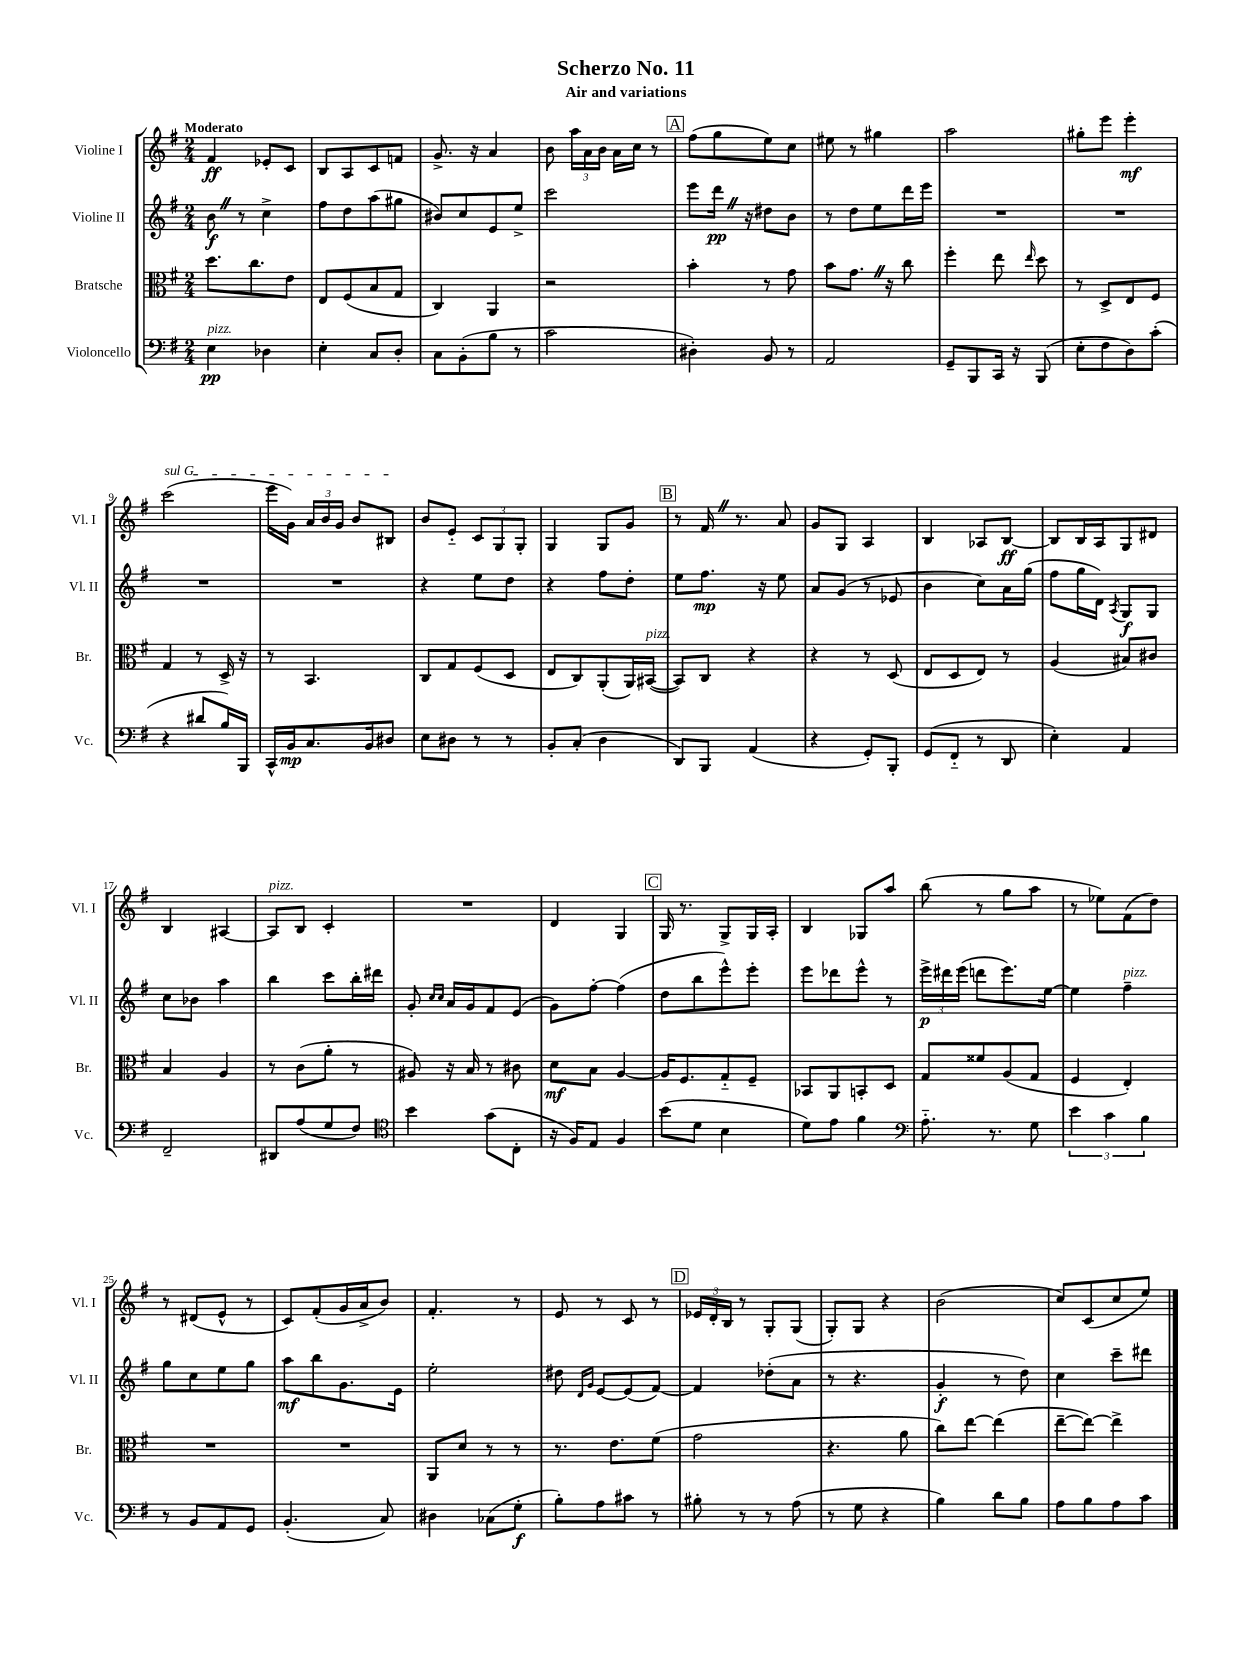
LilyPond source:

\header { title = "Scherzo No. 11" subtitle = "Air and variations" }
<<
\new StaffGroup <<
\new Staff = "s0" \with { instrumentName = "Violine I" shortInstrumentName = "Vl. I" } {
    \clef treble \key g \major \numericTimeSignature \time 2/4 \tempo "Moderato"
    \autoBeamOff fis'4\ff ees'8[-. c'8] |
    b8[ a8 c'8 f'8] |
    g'8.-> r16 a'4 |
    b'8 \tuplet 3/2 { a''16[ a'16 b'16] } a'16[ c''16] r8 |
    \mark \markup { \box "A" } fis''8[( g''8 e''8) c''8] |
    eis''8 r8 gis''4 |
    a''2 |
    gis''8[-. e'''8] e'''4-.\mf |
    \once \override TextSpanner.bound-details.left.text = \markup { \italic "sul G" } c'''2\startTextSpan( |
    e'''16[ g'16]) \tuplet 3/2 { a'16[ b'16 g'16] } b'8[ bis8]\stopTextSpan |
    b'8[ e'8]-_ \tuplet 3/2 { c'8[ g8 g8]-. } |
    g4 g8[ g'8] |
    \mark \markup { \box "B" } r8 fis'16 \once \override BreathingSign.text = \markup { \musicglyph "scripts.caesura.straight" } \breathe r8. a'8 |
    g'8[ g8] a4 |
    b4 aes8[ b8]~\ff |
    b8[ b16 a16 g8 dis'8] |
    b4 ais4~ |
    ais8[^\markup { \italic "pizz." } b8] c'4-. |
    R2 |
    d'4 g4 |
    \mark \markup { \box "C" } g16 r8. g8[-> g16 a16]-. |
    b4 ges8[ a''8] |
    b''8( r8 g''8[ a''8] |
    r8 ees''8[) fis'8( d''8]) |
    r8 dis'8[( e'8]-^ r8 |
    c'8[) fis'8-.( g'16 a'16-> b'8]) |
    fis'4.-. r8 |
    e'8 r8 c'8 r8 |
    \mark \markup { \box "D" } \tuplet 3/2 { ees'16[ d'16-. b16] } r8 g8[-. g8]( |
    g8[-.) g8] r4 |
    b'2( |
    c''8[) c'8( c''8 e''8]) \bar "|." |
}
\new Staff = "s1" \with { instrumentName = "Violine II" shortInstrumentName = "Vl. II" } {
    \clef treble \key g \major \numericTimeSignature \time 2/4
    \autoBeamOff b'8\f \once \override BreathingSign.text = \markup { \musicglyph "scripts.caesura.straight" } \breathe r8 c''4-> |
    fis''8[ d''8 a''8( gis''8] |
    bis'8[) c''8 e'8 e''8]-> |
    c'''2 |
    \mark \markup { \box "A" } e'''8[ d'''16]\pp \once \override BreathingSign.text = \markup { \musicglyph "scripts.caesura.straight" } \breathe r16 dis''8[ b'8] |
    r8 d''8[ e''8 d'''16 e'''16] |
    R2 |
    R2 |
    R2 |
    R2 |
    r4 e''8[ d''8] |
    r4 fis''8[ d''8]-. |
    \mark \markup { \box "B" } e''8[ fis''8.]\mp r16 e''8 |
    a'8[ g'8]( r8 ees'8 |
    b'4 c''8[) a'16 g''16]( |
    fis''8[ g''16 d'16]) \acciaccatura { a8 } g8[\f g8] |
    c''8[ bes'8] a''4 |
    b''4 c'''8[ b''16-. dis'''16] |
    g'8-. \grace { c''16[ c''16] } a'16[ g'16 fis'8 e'8]( |
    g'8[) fis''8]~-. fis''4( |
    \mark \markup { \box "C" } d''8[ b''8 e'''8-^) e'''8]-. |
    e'''8[ des'''8 e'''8]-^ r8 |
    \tuplet 3/2 { e'''16[->\p dis'''16 e'''16]( } d'''8[ e'''8.) e''16]~ |
    e''4 fis''4--^\markup { \italic "pizz." } |
    g''8[ c''8 e''8 g''8] |
    a''8[\mf b''8 g'8. e'16] |
    e''2-. |
    dis''8 \grace { d'16[ g'16] } e'8[~ e'8( fis'8]~) |
    \mark \markup { \box "D" } fis'4 des''8[-.( a'8] |
    r8 r4. |
    g'4-.\f r8 d''8) |
    c''4 c'''8[-- dis'''8] \bar "|." |
}
\new Staff = "s2" \with { instrumentName = "Bratsche" shortInstrumentName = "Br." } {
    \clef alto \key g \major \numericTimeSignature \time 2/4
    \autoBeamOff d''8.[ c''8. e'8] |
    e8[ fis8( b8 g8] |
    c4) a,4 |
    r2 |
    \mark \markup { \box "A" } b'4-. r8 g'8 |
    b'8[ g'8.] \once \override BreathingSign.text = \markup { \musicglyph "scripts.caesura.straight" } \breathe r16 c''8 |
    fis''4-. e''8 \grace { e''16 } d''8 |
    r8 d8[-> e8 fis8] |
    g4 r8 d16-> r16 |
    r8 b,4. |
    c8[ g8 fis8( d8] |
    e8[ c8) a,8-.( a,16) bis,16]~^\markup { \italic "pizz." }( |
    \mark \markup { \box "B" } bis,8[) c8] r4 |
    r4 r8 d8( |
    e8[ d8 e8]) r8 |
    a4( bis8[) cis'8] |
    b4 a4 |
    r8 c'8[( a'8]-. r8 |
    ais8) r16 b16 r8 cis'8 |
    d'8[\mf b8] a4~ |
    \mark \markup { \box "C" } a16[ fis8. g8-_ fis8]-- |
    bes,8[ a,8 b,8-. d8] |
    g8[ fisis'8 a8( g8] |
    fis4 e4-.) |
    R2 |
    R2 |
    a,8[ d'8] r8 r8 |
    r8. e'8.[ fis'8]( |
    \mark \markup { \box "D" } g'2 |
    r4. a'8 |
    c''8[) e''8]~ e''4( |
    e''8[~-- e''8]~) e''4-> \bar "|." |
}
\new Staff = "s3" \with { instrumentName = "Violoncello" shortInstrumentName = "Vc." } {
    \clef bass \key g \major \numericTimeSignature \time 2/4
    \autoBeamOff e4\pp^\markup { \italic "pizz." } des4 |
    e4-. c8[ d8]-. |
    c8[ b,8-.( b8] r8 |
    c'2 |
    \mark \markup { \box "A" } dis4-.) b,8 r8 |
    a,2 |
    g,8[-- b,,8 c,16] r16 b,,8( |
    e8[-. fis8 d8) c'8]-.( |
    r4 dis'8[ b16) b,,16] |
    c,16[-^ b,16\mp c8. b,16 dis8] |
    e8[ dis8] r8 r8 |
    b,8[-. c8]-.( d4 |
    \mark \markup { \box "B" } d,8[) b,,8] a,4( |
    r4 g,8[-.) b,,8]-. |
    g,8[( fis,8]-_ r8 d,8 |
    e4-.) a,4 |
    fis,2-- |
    dis,8[ a8( g8 fis8]) |
    \clef tenor b'4 g'8[( c8]-. |
    r16 fis16[) e8] fis4 |
    \mark \markup { \box "C" } b'8[( d'8] b4 |
    d'8[) e'8] fis'4 |
    \clef bass a8.-_ r8. g8 |
    \tuplet 3/2 { e'4 c'4 b4 } |
    r8 b,8[ a,8 g,8] |
    b,4.-.( c8) |
    dis4 ces8[( g8]-.\f |
    b8[-.) a8 cis'8] r8 |
    \mark \markup { \box "D" } bis8-. r8 r8 a8( |
    r8 g8 r4 |
    b4) d'8[ b8] |
    a8[ b8 a8 c'8] \bar "|." |
}
>>
>>
